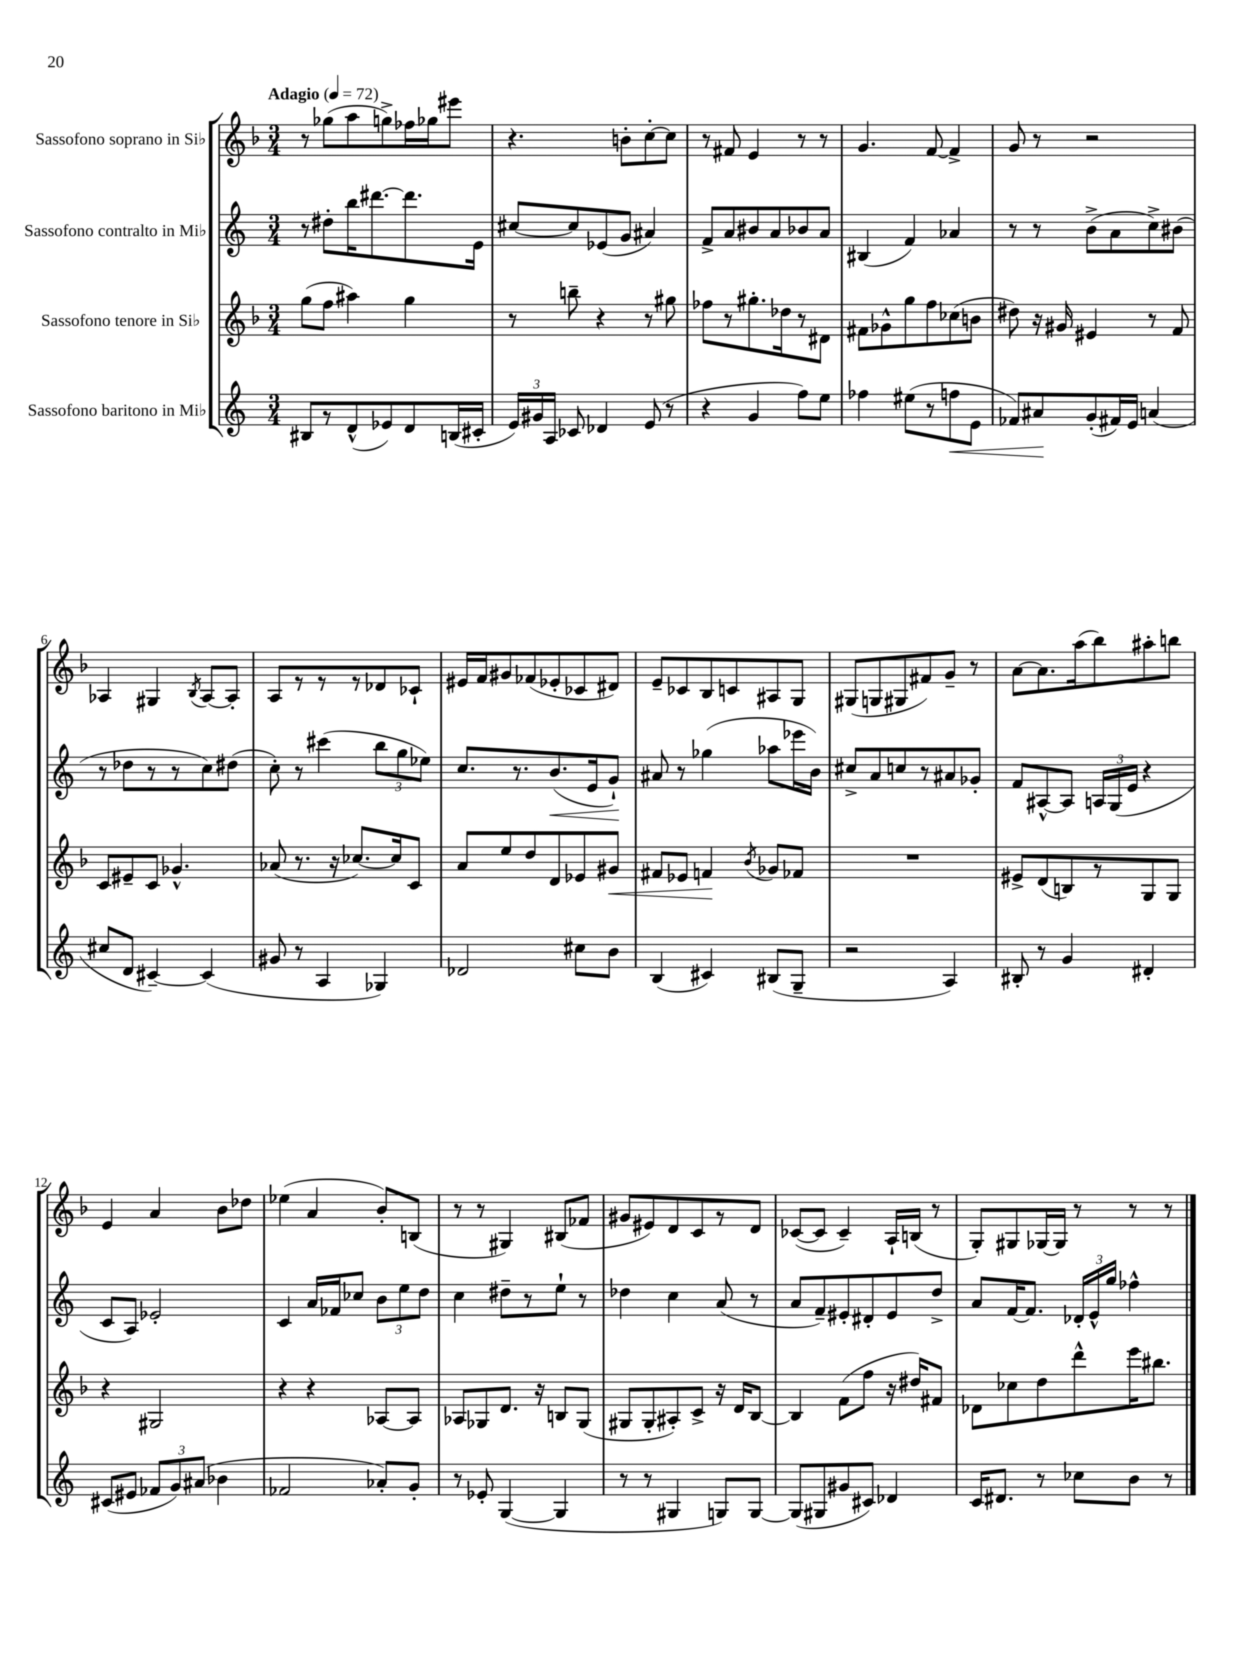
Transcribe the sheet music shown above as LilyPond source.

<<
\new StaffGroup <<
\new Staff = "s0" \with { instrumentName = "Sassofono soprano in Sib" } {
    \clef treble \key f \major \numericTimeSignature \time 3/4 \tempo "Adagio" 4 = 72
    \autoBeamOff r8 ges''8[( a''8 g''8->) fes''16 ges''16 eis'''8] |
    r4. b'8[-. c''8~-. c''8] |
    r8 fis'8 e'4 r8 r8 |
    g'4. f'8~ f'4-> |
    g'8 r8 r2 |
    aes4 gis4 \acciaccatura { bes8 } aes8[~ aes8]-. |
    a8[ r8 r8 r8 des'8 ces'8]-! |
    eis'16[ f'16 gis'8 fes'8( ees'8-. ces'8 dis'8]) |
    e'8[-- ces'8 bes8 c'8 ais8 g8] |
    gis8[( g8 gis8 fis'8) g'8]-- r8 |
    a'8[~ a'8. a''16( bes''8) ais''8-. b''8] |
    e'4 a'4 bes'8[ des''8] |
    ees''4( a'4 bes'8[-.) b8]( |
    r8 r8 gis4) bis8[( fes'8] |
    gis'8[ eis'8) d'8 c'8 r8 d'8] |
    ces'8[~( ces'8] ces'4--) a16[-! b16]( r8 |
    g8[-.) gis8 ges16~ ges16] r8 r8 r8 \bar "|." |
}
\new Staff = "s1" \with { instrumentName = "Sassofono contralto in Mib" } {
    \clef treble \key c \major \numericTimeSignature \time 3/4
    \autoBeamOff r8 dis''8[-. b''16 dis'''8.~ dis'''8. e'16] |
    cis''8[~ cis''8 ees'8( g'8] ais'4) |
    f'8[-> a'8 bis'8 a'8 bes'8 a'8] |
    bis4( f'4) aes'4 |
    r8 r8 b'8[->( a'8 c''8->) bis'8]( |
    r8 des''8[ r8 r8 c''8) dis''8]( |
    c''8-.) r8 cis'''4( \tuplet 3/2 { b''8[ g''8 ees''8]) } |
    c''8.[ r8. b'8.\<( e'16 g'8]-!\!) |
    ais'8 r8 ges''4( aes''8[ ees'''16 b'16]) |
    cis''8[-> a'8 c''8 r8 ais'8 ges'8]-. |
    f'8[ ais8~-^ ais8] \tuplet 3/2 { a16[ g16( e'16] } r4 |
    c'8[ a8]) ees'2-. |
    c'4 a'16[ fes'16 ces''8] \tuplet 3/2 { b'8[ e''8 d''8] } |
    c''4 dis''8[-- r8 e''8]-! r8 |
    des''4 c''4 a'8( r8 |
    a'8[ f'8--) eis'8-. dis'8-. eis'8 d''8]-> |
    a'8[ f'16~ f'8.] \tuplet 3/2 { des'16[-. e'16-^ g''16] } fes''4-^ \bar "|." |
}
\new Staff = "s2" \with { instrumentName = "Sassofono tenore in Sib" } {
    \clef treble \key f \major \numericTimeSignature \time 3/4
    \autoBeamOff g''8[( f''8] ais''4) g''4 |
    r8 b''8-- r4 r8 gis''8 |
    fes''8[ r8 gis''8.-. des''16 r8 dis'8] |
    fis'8[ ges'8-^ g''8 f''8 ces''8( b'8] |
    dis''8) r16 gis'16 eis'4 r8 f'8 |
    c'8[ eis'8-- c'8] ges'4.-^ |
    aes'8( r8. r16 ces''8.[~) ces''16 c'8] |
    a'8[ e''8 d''8 d'8 ees'8 gis'8]\< |
    fis'8[ ees'8] f'4\! \acciaccatura { bes'8 } ges'8[ fes'8] |
    R2. |
    eis'8[-> d'8( b8) r8 g8 g8] |
    r4 gis2 |
    r4 r4 aes8[~ aes8] |
    aes8[ ges8 d'8.] r16 b8[ ges8]( |
    gis8[ gis8-. ais8-.) c'8]-> r16 d'16[ bes8]~ |
    bes4 f'8[( f''8] r16 dis''16[) fis'8] |
    des'8[ ces''8 d''8 d'''8-^ e'''16 bis''8.] \bar "|." |
}
\new Staff = "s3" \with { instrumentName = "Sassofono baritono in Mib" } {
    \clef treble \key c \major \numericTimeSignature \time 3/4
    \autoBeamOff bis8[ r8 d'8-^( ees'8) d'8 b16( cis'16]-. |
    \tuplet 3/2 { e'16[) gis'16 a16] } ces'8 des'4 e'8( r8 |
    r4 g'4 f''8[) e''8] |
    fes''4 eis''8[( r8 f''8\< e'8] |
    fes'8[) ais'8\! g'8-.( fis'16) e'16] a'4( |
    cis''8[ d'8] cis'4~--) cis'4( |
    gis'8 r8 a4 ges4) |
    des'2 cis''8[ b'8] |
    b4( cis'4) bis8[( g8]-- |
    r2 a4) |
    bis8-. r8 g'4 dis'4-. |
    cis'8[( eis'8] \tuplet 3/2 { fes'8[ g'8) ais'8]( } bes'4 |
    fes'2 aes'8[-.) g'8]-. |
    r8 ees'8-. g4~( g4 |
    r8 r8 gis4 g8[) g8]~ |
    g8[( gis8 gis'8 cis'8]) des'4 |
    c'16[ dis'8.] r8 ces''8[ b'8] r8 \bar "|." |
}
>>
>>
